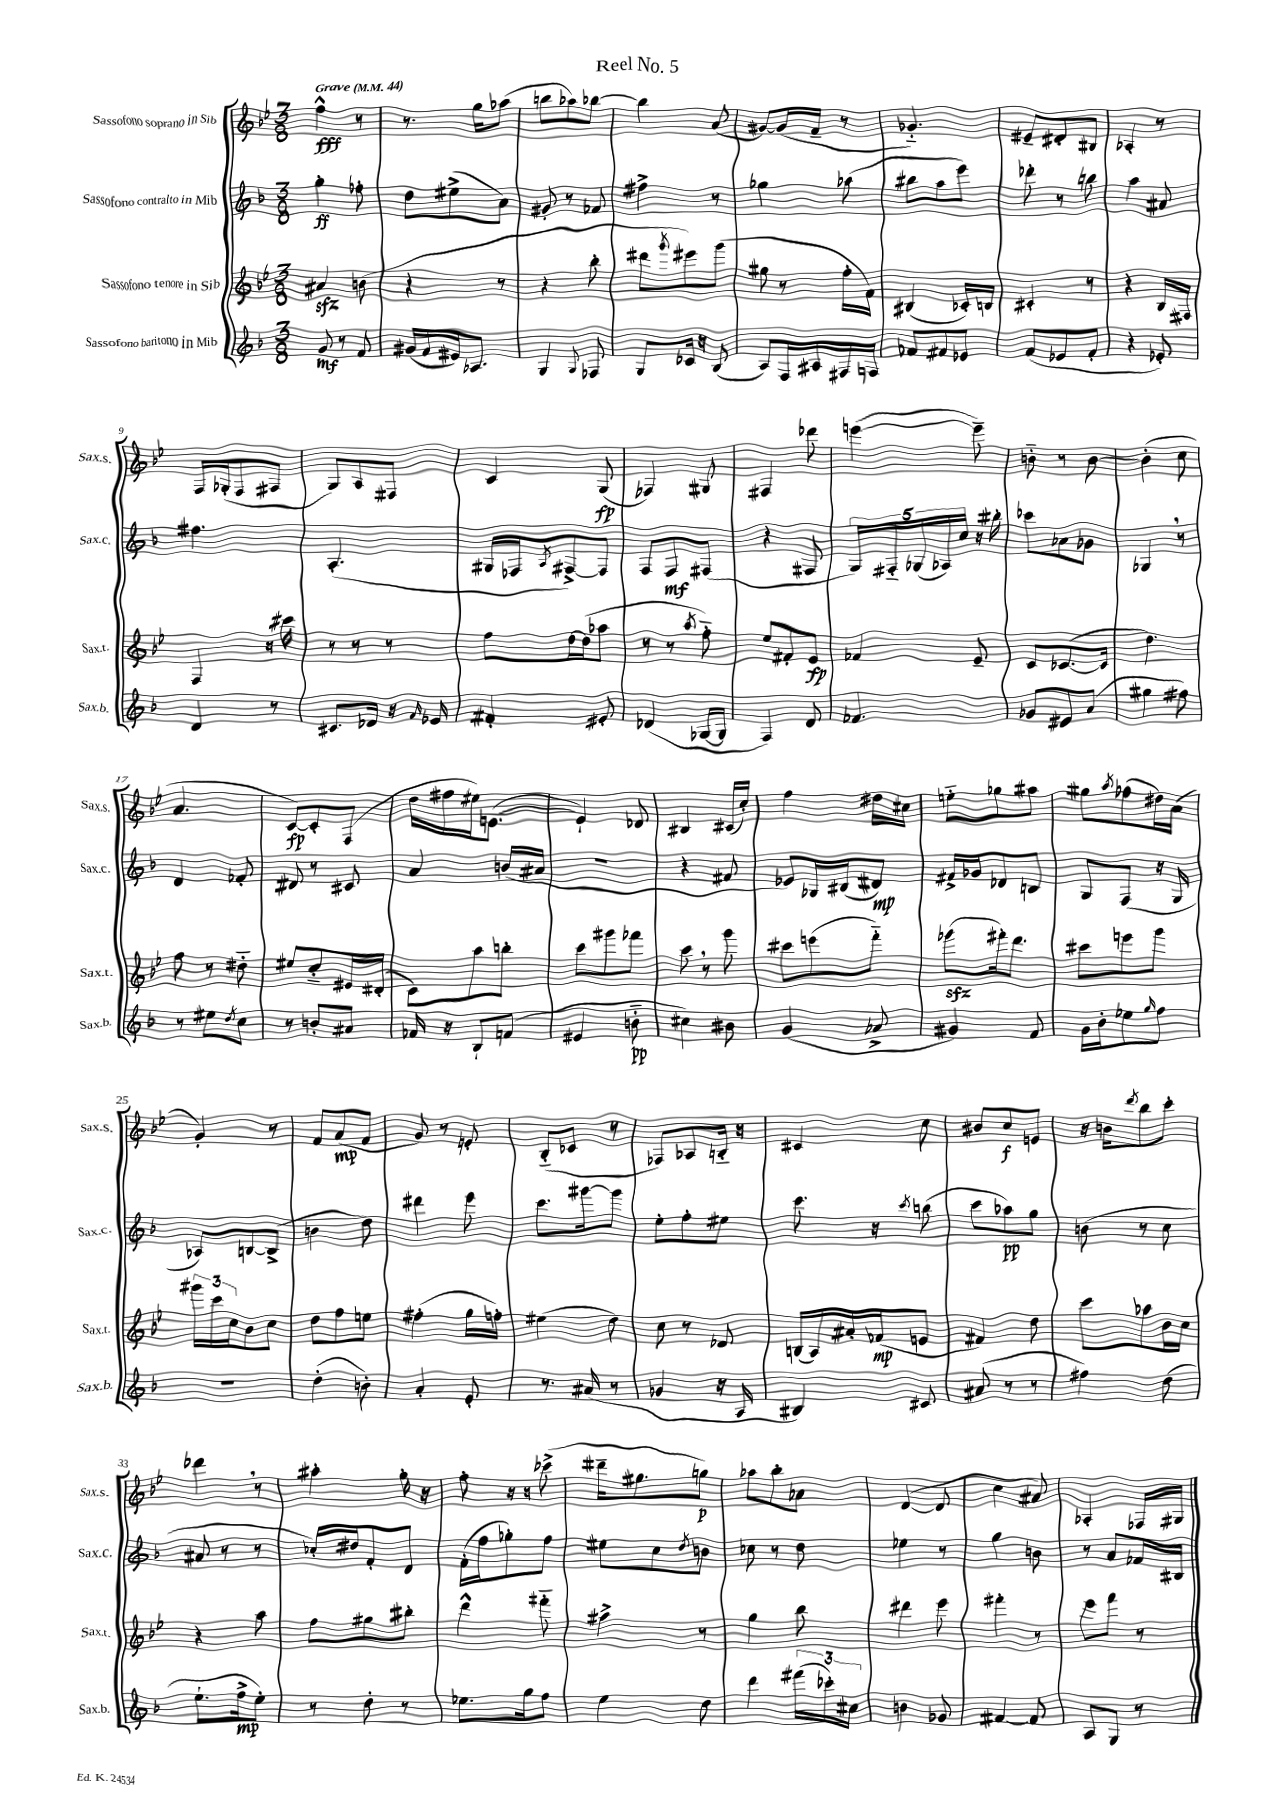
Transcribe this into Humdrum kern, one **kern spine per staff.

**kern	**dynam	**kern	**dynam	**kern	**dynam	**kern	**dynam
*part4	*part4	*part3	*part3	*part2	*part2	*part1	*part1
*staff4	*staff4	*staff3	*staff3	*staff2	*staff2	*staff1	*staff1
*I"Sassofono baritono in Mib	*	*I"Sassofono tenore in Sib	*	*I"Sassofono contralto in Mib	*	*I"Sassofono soprano in Sib	*
*I'Sax.b.	*	*I'Sax.t.	*	*I'Sax.c.	*	*I'Sax.s.	*
*clefG2	*	*clefG2	*	*clefG2	*	*clefG2	*
*k[b-]	*	*k[b-e-]	*	*k[b-]	*	*k[b-e-]	*
*M3/8	*	*M3/8	*	*M3/8	*	*M3/8	*
*MM44	*	*MM44	*	*MM44	*	*MM44	*
=1	=1	=1	=1	=1	=1	=1	=1
!	!	!	!	!	!	!LO:TX:a:B:t=Grave	!
8g/	mf	4a#Xzz/	.	4gg'\	ff	4ff^^\	fff
8r	.	.	.	.	.	.	.
8f/	.	(8bn\	.	8ff-X'\	.	8r	.
=2	=2	=2	=2	=2	=2	=2	=2
(16g#X/LL	.	4r	.	8dd\L	.	8.r	.
16f/	.	.	.	.	.	.	.
16e#X/J)	.	.	.	(8ee#X^\	.	.	.
8.A-X/J	.	.	.	.	.	16gg\KL	.
.	.	8r	.	8a\J)	.	(8aa-X\J	.
=3	=3	=3	=3	=3	=3	=3	=3
4G/	.	4r	.	8g#X'/	.	8bbn\L	.
.	.	.	.	8r	.	8aa-X\)	.
8qqG/	.	.	.	.	.	.	.
8F-X/	.	8bb-'\	.	8f-X/	.	[8bb-X\J	.
=4	=4	=4	=4	=4	=4	=4	=4
8G/L	.	8ddd#X\L	.	4ff#X^\	.	4bb-\]	.
.	.	8qggg/	.	.	.	.	.
16c-X/Jk	.	8eee#X\)	.	.	.	.	.
16r	.	.	.	.	.	.	.
(8B-/	.	(8ggg\J	.	8r	.	(8a/	.
=5	=5	=5	=5	=5	=5	=5	=5
8A/L)	.	8gg#X\	.	4gg-X\	.	[8g#X/L)	.
16F/L	.	8r	.	.	.	(16g#/L]	.
16A#X/	.	.	.	.	.	16f~/JJ	.
16F#X/	.	16ff'\LL	.	(8aa-X\	.	8r	.
16Fn/JJ	.	16f\JJ)	.	.	.	.	.
=6	=6	=6	=6	=6	=6	=6	=6
8f-X/L	.	(4B#X/	.	8bb#X\L	.	4.g-X/)	.
8f#X/	.	.	.	8aa\	.	.	.
8e-X/J	.	16c-X'/LL)	.	8eee\J)	.	.	.
.	.	16Bn/JJ	.	.	.	.	.
=7	=7	=7	=7	=7	=7	=7	=7
(8f/L	.	4c#X'/	.	8ddd-X'\	.	8e#X~/L	.
8e-X/	.	.	.	8r	.	8d#X'/	.
8f'/J	.	8r	.	8bbn\	.	8B#X/J	.
=8	=8	=8	=8	=8	=8	=8	=8
4r	.	4r	.	4aa\	.	4A-X'/	.
8e-X'/)	.	16B-/LL	.	8a#X/	.	8r	.
.	.	16F#X/JJ	.	.	.	.	.
!!LO:LB:g=z
=9	=9	=9	=9	=9	=9	=9	=9
4d/	.	4F/	.	4.ff#X\	.	16F/LL	.
.	.	.	.	.	.	(16G-X'/J	.
.	.	.	.	.	.	8F/	.
8r	.	16r	.	.	.	8F#X/J	.
.	.	16ccc#X\	.	.	.	.	.
=10	=10	=10	=10	=10	=10	=10	=10
8.c#X/L	.	8r	.	(4.A'/	.	8G/L)	.
.	.	8r	.	.	.	8A/	.
16d-X/Jk	.	.	.	.	.	.	.
16r	.	8r	.	.	.	8F#X/J	.
16qqf/	.	.	.	.	.	.	.
16e-X/	.	.	.	.	.	.	.
=11	=11	=11	=11	=11	=11	=11	=11
4f#X'/	.	8ff\L	.	16G#X/LL	.	4c/	.
.	.	.	.	16F-X/J	.	.	.
.	.	.	.	8qA/	.	.	.
.	.	[16dd\L	.	[8F#X^/)	.	.	.
.	.	(16dd\J]	.	.	.	.	.
8e#X'/	.	8aa-X\J	.	8F#/J]	.	(8G/	fp
=12	=12	=12	=12	=12	=12	=12	=12
(4d-X/	.	8r	.	8F/L	.	4F-X/)	.
.	.	8r	.	8F/	mf	.	.
.	.	8qaa/	.	.	.	.	.
[16G-X/LL	.	8ff\)	.	(8F#X/J	.	8G#X/	.
16G-/JJ]	.	.	.	.	.	.	.
=13	=13	=13	=13	=13	=13	=13	=13
4F/)	.	8ee-/L	.	4r	.	4F#X/	.
.	.	8f#X'/	.	.	.	.	.
8d/	.	8e-/J	fp	8F#X/	.	8ddd-X\	.
=14	=14	=14	=14	=14	=14	=14	=14
4.f-X/	.	4f-X/	.	20G/LL)	.	([4eeen\	.
.	.	.	.	20F#X/	.	.	.
.	.	.	.	(20G-X/	.	.	.
.	.	.	.	20A-X/)	.	.	.
.	.	.	.	20cc/JJ	.	.	.
.	.	8e-~/	.	16r	.	8eee~\])	.
.	.	.	.	16bb#X'\	.	.	.
=15	=15	=15	=15	=15	=15	=15	=15
8g-X/L	.	8c/L	.	8ccc-X\L	.	8bn\	.
8e#X/	.	([8.c-X/	.	8a-X\	.	8r	.
(8a/J	.	.	.	8g-X\J	.	[8b\	.
.	.	16c-/Jk]	.	.	.	.	.
=16	=16	=16	=16	=16	=16	=16	=16
4gg#X\	.	4.dd\)	.	4G-X,/	.	(4b'\]	.
8ff#X\)	.	.	.	8r	.	8cc\	.
!!LO:LB:g=z
=17	=17	=17	=17	=17	=17	=17	=17
8r	.	8ff\	.	4d/	.	4.a/	.
8ee#X\L	.	8r	.	.	.	.	.
8qdd/	.	.	.	.	.	.	.
8cc\J	.	8dd#X\	.	8f-X'/	.	.	.
=18	=18	=18	=18	=18	=18	=18	=18
8r	.	8ee#X/L	.	8d#X/	.	[8c/L)	fp
8bn'/L	.	8cc/	.	8r	.	8c'/]	.
8a#X/J	.	16e#X/L	.	8c#X/	.	(8F/J	.
.	.	(16d#X'/JJ	.	.	.	.	.
=19	=19	=19	=19	=19	=19	=19	=19
16f-X/	.	8c\L)	.	4a/	.	16dd\LL	.
16r	.	.	.	.	.	16ff#X\	.
8B-`/L	.	8aa\	.	.	.	16ee#X\J)	.
.	.	.	.	.	.	([8.en\J	.
(8fn/J	.	8bbn'\J	.	(16bn/LL	.	.	.
.	.	.	.	16a#X/JJ	.	.	.
=20	=20	=20	=20	=20	=20	=20	=20
4e#X/	.	8ccc\L	.	4.r	.	4e`/])	.
.	.	8ggg#X\	.	.	.	.	.
8bn\	pp	8fff-X\J	.	.	.	8d-X/	.
=21	=21	=21	=21	=21	=21	=21	=21
4cc#X\)	.	8ccc,\	.	4r	.	4B#X/	.
.	.	8r	.	.	.	.	.
8b#X\	.	8ggg\	.	8f#X/	.	(16c#X/LL	.
.	.	.	.	.	.	16cc'/JJ)	.
=22	=22	=22	=22	=22	=22	=22	=22
(4g/	.	8ccc#X\L	.	8e-X/L)	.	4ff\	.
.	.	(8eeen\	.	16G-X/L	.	.	.
.	.	.	.	(16B#X/J	.	.	.
8a-X^/	.	8fff\J)	.	8d#X/J)	mp	16dd#X\LL	.
.	.	.	.	.	.	16cc#X\JJ	.
=23	=23	=23	=23	=23	=23	=23	=23
4g#X/)	.	(8ggg-Xzz\L	.	16f#X^/LL	.	8een\L	.
.	.	.	.	16g-X/J	.	.	.
.	.	16fff#X'\k)	.	8d-X/	.	8gg-X\	.
.	.	8.ddd\J	.	.	.	.	.
8f/	.	.	.	8Bn/J	.	8aa#X\J	.
=24	=24	=24	=24	=24	=24	=24	=24
16g\LL	.	8ccc#X\L	.	8G/L	.	8gg#X\L	.
16b-'\J	.	.	.	.	.	.	.
.	.	.	.	.	.	8qaa/	.
8ee-X\	.	8eeen\	.	(8F/J	.	(8ff-X\	.
16qqgg/	.	.	.	.	.	.	.
8ff\J	.	8ggg\J	.	16r	.	16dd#X\L)	.
.	.	.	.	16G/	.	(16a\JJ	.
!!LO:LB:g=z
=25	=25	=25	=25	=25	=25	=25	=25
4.r	.	24ggg#X\LL	.	8A-X/L)	.	4g'/)	.
.	.	24ccc\	.	.	.	.	.
.	.	24cc\J	.	.	.	.	.
.	.	8b-\	.	[8Bn/	.	.	.
.	.	8cc\J	.	(8B^/J]	.	8r	.
=26	=26	=26	=26	=26	=26	=26	=26
(4dd'\	.	8dd\L	.	4bn\	.	8f/L	.
.	.	8ff\	.	.	.	(8a/	mp
8bn'\)	.	8een\J	.	8dd\)	.	8f/J	.
=27	=27	=27	=27	=27	=27	=27	=27
4a'/	.	(4ff#X'\	.	4ddd#X\	.	8g/)	.
.	.	.	.	.	.	8r	.
8e'/	.	16gg\LL	.	8eee\	.	8en'/	.
.	.	16ffn'\JJ)	.	.	.	.	.
=28	=28	=28	=28	=28	=28	=28	=28
8.r	.	(4ee#X\	.	8.ccc\L	.	(8B-/L	.
.	.	.	.	.	.	8c-X/J	.
(16a#X/	.	.	.	[16ggg#X\k	.	.	.
8r	.	8dd\)	.	8ggg#\J]	.	8r	.
=29	=29	=29	=29	=29	=29	=29	=29
4g-X/	.	8cc\	.	8ee'\L	.	8F-X/L)	.
.	.	8r	.	8ff'\	.	8A-X/	.
16r	.	8d-X/	.	8ee#X\J	.	16Bn/Jk	.
16A/	.	.	.	.	.	16r	.
=30	=30	=30	=30	=30	=30	=30	=30
4B#X/)	.	(16Bn/LL	.	8.ccc\	.	4c#X/	.
.	.	16A/)	.	.	.	.	.
.	.	16a#X'/	.	.	.	.	.
.	.	(16f-X/J	mp	16r	.	.	.
.	.	.	.	8qccc/	.	.	.
8c#X/	.	8en/J	.	(8bbn\	.	8cc\	.
=31	=31	=31	=31	=31	=31	=31	=31
(8a#X/	.	4f#X/)	.	8ccc\L	.	8b#X/L	.
8r	.	.	.	8aa-X\)	pp	8cc/	f
8r	.	8dd\	.	8gg\J	.	8en/J	.
=32	=32	=32	=32	=32	=32	=32	=32
4ff#X\)	.	8ccc\L	.	(8bn\	.	16r	.
.	.	.	.	.	.	16bn\KL	.
.	.	.	.	.	.	8qddd/	.
.	.	8aa-X\	.	8r	.	8bb-\	.
(8dd\	.	16b-\L	.	8cc\	.	8ccc'\J	.
.	.	16cc\JJ	.	.	.	.	.
!!LO:LB:g=z
=33	=33	=33	=33	=33	=33	=33	=33
8.ee`\L	.	4r	.	8a#X/	.	4ddd-X,\	.
.	.	.	.	8r	.	.	.
16ff^\k	mp	.	.	.	.	.	.
8ee'\J)	.	8aa\	.	8r	.	8r	.
=34	=34	=34	=34	=34	=34	=34	=34
8r	.	8ff\L	.	16cc-X'/LL)	.	4aa#X'\	.
.	.	.	.	16dd#X/J	.	.	.
8dd'\	.	8gg#X\	.	8f'/	.	.	.
8r	.	8bb#X'\J	.	8d/J	.	16gg'\	.
.	.	.	.	.	.	16r	.
=35	=35	=35	=35	=35	=35	=35	=35
8.ee-X\L	.	4ddd^^\	.	(16f'\LL	.	8ff'\	.
.	.	.	.	16ff\J	.	.	.
.	.	.	.	8gg-X'\)	.	16r	.
16gg\k	.	.	.	.	.	16r	.
8ff\J	.	8fff#X\	.	8ff\J	.	(8ccc-X^\	.
=36	=36	=36	=36	=36	=36	=36	=36
4ee\	.	4aa#X^\	.	8ee#X\L	.	16ddd#X~\KL	.
.	.	.	.	.	.	8.gg#X\	.
.	.	.	.	8cc\	.	.	.
.	.	.	.	8qdd/	.	.	.
8dd\	.	8r	.	8bn\J	.	8ggn\J)	p
=37	=37	=37	=37	=37	=37	=37	=37
4ddd\	.	4gg\	.	8cc-X\	.	8aa-X\L	.
.	.	.	.	8r	.	8bb-'\	.
(24fff#X\LL	.	8bb-\	.	8dd\	.	8a-X\J	.
24ccc-X'\)	.	.	.	.	.	.	.
24cc#X\JJ	.	.	.	.	.	.	.
=38	=38	=38	=38	=38	=38	=38	=38
4bn\	.	4ddd#X\	.	4ee-X\	.	([4d/	.
8g-X/	.	8eee-\	.	8r	.	8d/]	.
=39	=39	=39	=39	=39	=39	=39	=39
[4f#X/	.	4fff#X'\	.	4gg\	.	4cc\	.
8f#/]	.	8r	.	8bn\	.	8a#X/)	.
=40	=40	=40	=40	=40	=40	=40	=40
8A/L	.	8eee-\L	.	8r	.	4A-X'/	.
8G/J	.	8fff\J	.	8a/L	.	.	.
8r	.	8r	.	16f-X/L	.	16F-X/LL	.
.	.	.	.	16B#X/JJ	.	16G#X/JJ	.
==	==	==	==	==	==	==	==
*-	*-	*-	*-	*-	*-	*-	*-
